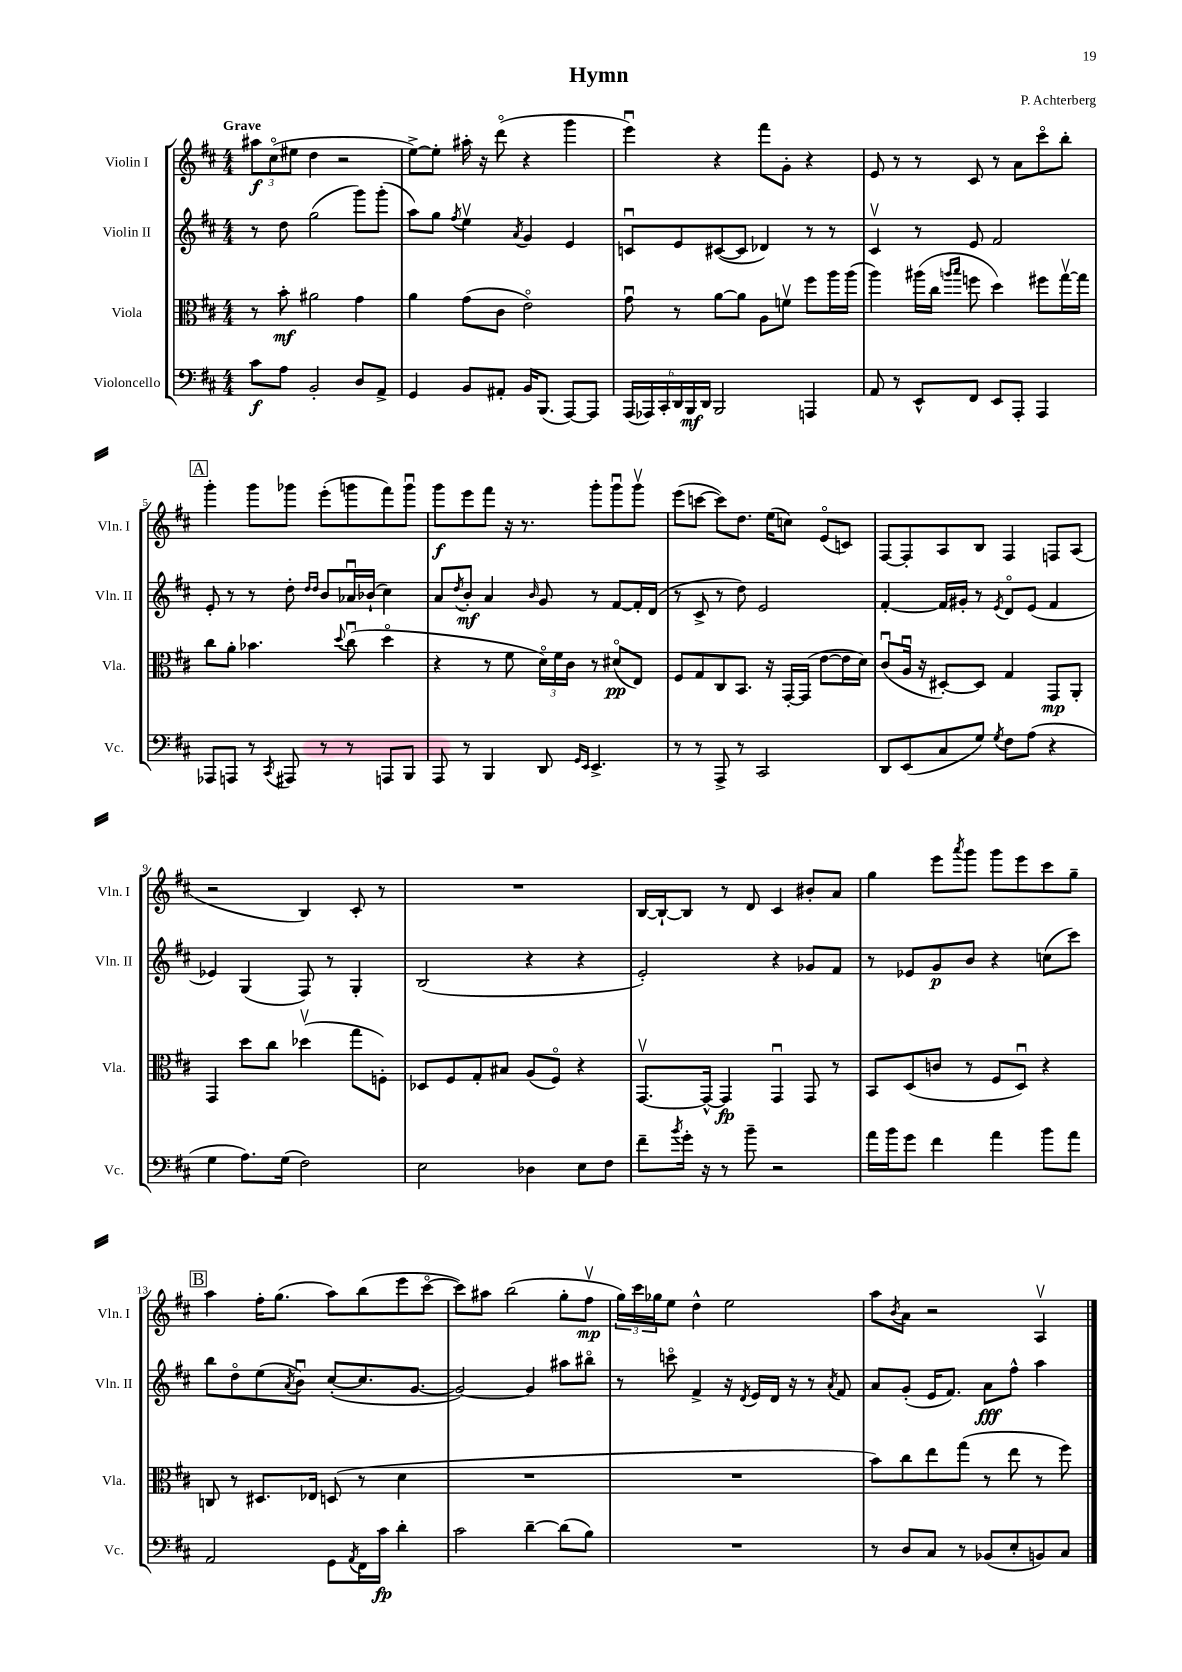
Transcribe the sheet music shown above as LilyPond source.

\header { title = "Hymn" composer = "P. Achterberg" }
<<
\new StaffGroup <<
\new Staff = "s0" \with { instrumentName = "Violin I" shortInstrumentName = "Vln. I" } {
    \clef treble \key d \major \numericTimeSignature \time 4/4 \tempo "Grave"
    \tuplet 3/2 { ais''8\f cis''8\flageolet( eis''8 } d''4 r2 |
    e''8~->) e''8-. ais''16-. r16 d'''8\flageolet( r4 g'''4 |
    e'''4\downbow) r4 fis'''8 g'8-. r4 |
    e'8 r8 r8 cis'8 r8 a'8 cis'''8\flageolet b''8-. |
    \mark \markup { \box "A" } g'''4-. g'''8 ges'''8 e'''8-.( g'''8 fis'''8) g'''8\downbow |
    g'''8\f e'''8 fis'''8 r16 r8. g'''8-. g'''8\downbow g'''8\upbow |
    e'''8( c'''8~ c'''8) d''8. e''16( c''8) e'8\flageolet( c'8) |
    fis8~ fis8-. a8 b8 fis4 f8 a8( |
    r2 b4) cis'8-. r8 |
    R1 |
    b16~ b16~-! b8 r8 d'8 cis'4 bis'8-. a'8 |
    g''4 e'''8 \acciaccatura { a'''8 } g'''8 g'''8 e'''8 cis'''8 g''8-- |
    \mark \markup { \box "B" } a''4 fis''16-. g''8.( a''8) b''8( e'''8 cis'''8~\flageolet |
    cis'''8) ais''8 b''2( g''8-. fis''8\upbow\mp |
    \tuplet 3/2 { g''16) cis'''16 ges''16 } e''8 d''4-^ e''2 |
    a''8 \acciaccatura { b'8 } a'8 r2 a4\upbow \bar "|." |
}
\new Staff = "s1" \with { instrumentName = "Violin II" shortInstrumentName = "Vln. II" } {
    \clef treble \key d \major \numericTimeSignature \time 4/4
    r8 d''8 g''2( g'''8) g'''8-.( |
    a''8) g''8 \acciaccatura { fis''8 } e''4\upbow \acciaccatura { a'8 } g'4 e'4 |
    c'8\downbow e'8 cis'8~( cis'8 des'4) r8 r8 |
    cis'4\upbow r8 e'8 fis'2 |
    \mark \markup { \box "A" } e'8-. r8 r8 d''8-. \grace { d''16 d''16 } b'8 aes'16\downbow bes'16-!( cis''4) |
    a'8 \acciaccatura { d''8 } b'8-.\mf a'4 \grace { b'16 } g'8 r8 fis'8~ fis'16-. d'16( |
    r8 cis'8-> r8 d''8) e'2 |
    fis'4~-. fis'16 gis'16-. r8 \acciaccatura { e'8 } d'8\flageolet e'8( fis'4 |
    ees'4) g4( fis8) r8 g4-. |
    b2( r4 r4 |
    e'2-.) r4 ges'8 fis'8 |
    r8 ees'8 g'8\p b'8 r4 c''8( cis'''8) |
    \mark \markup { \box "B" } b''8 d''8\flageolet e''8( \acciaccatura { a'8 } b'8\downbow) cis''8~-.( cis''8. g'8.~ |
    g'2~) g'4 ais''8 bis''8\flageolet |
    r8 c'''8\flageolet fis'4-> r16 \acciaccatura { d'8 } e'16 d'16 r16 r8 \acciaccatura { a'8 } fis'8 |
    a'8 g'8-.( e'16 fis'8.) a'8\fff fis''8-^ a''4 \bar "|." |
}
\new Staff = "s2" \with { instrumentName = "Viola" shortInstrumentName = "Vla." } {
    \clef alto \key d \major \numericTimeSignature \time 4/4
    r8 b'8-.\mf ais'2 g'4 |
    a'4 g'8( cis'8 e'2\flageolet) |
    g'8\downbow r8 a'8~ a'8 a8 f'8\upbow fis''8 a''16 a''16( |
    a''4) ais''16( cis''16 \grace { a''16 b''16 } f''8 d''4) fis''8 g''16~\upbow g''16 |
    \mark \markup { \box "A" } cis''8 a'8-. bes'4. \appoggiatura { d''8 } cis''8\downbow( d''4\flageolet |
    r4 r8 fis'8 \tuplet 3/2 { d'16\flageolet) fis'16 cis'16 } r8 dis'8\flageolet\pp( e8) |
    fis8 g8 cis8 b,8. r16 g,16~-. g,16( e'8~ e'16 d'16) |
    cis'8\downbow( a16\downbow r16 dis8~-.) dis8 g4 g,8\mp a,8-. |
    g,4 d''8 cis''8 des''4\upbow( g''8 f8-.) |
    des8 fis8 g8-. bis8 a8( fis8\flageolet) r4 |
    g,8.~\upbow g,16~-^ g,4\fp g,4\downbow g,8 r8 |
    b,8 d8( c'8 r8 fis8 d8\downbow) r4 |
    \mark \markup { \box "B" } c8 r8 dis8. ees16 d8( r8 d'4 |
    R1 |
    R1 |
    b'8) cis''8 e''8 g''8( r8 e''8 r8 fis''8) \bar "|." |
}
\new Staff = "s3" \with { instrumentName = "Violoncello" shortInstrumentName = "Vc." } {
    \clef bass \key d \major \numericTimeSignature \time 4/4
    cis'8\f a8 b,2-. d8 a,8-> |
    g,4 b,8 ais,8-. b,16 b,,8.( a,,8~) a,,8 |
    \tuplet 6/4 { a,,16( aes,,16) cis,16-. d,16 b,,16\mf d,16 } b,,2 a,,4 |
    a,8 r8 e,8-^ fis,8 e,8 a,,8-. a,,4 |
    \mark \markup { \box "A" } aes,,8 a,,8 r8 \acciaccatura { cis,8 } ais,,8 r8 r8 a,,8 b,,8 |
    a,,8 r8 b,,4 d,8 \grace { g,16 e,16 } e,4.-> |
    r8 r8 a,,8-> r8 cis,2 |
    d,8 e,8( cis8 g8) \acciaccatura { g8 } fis8 a8( r4 |
    g4 a8.) g16( fis2) |
    e2 des4 e8 fis8 |
    fis'8-- \acciaccatura { b'8 } g'16-. r16 r8 b'8-- r2 |
    a'16 b'16 g'8 fis'4 a'4 b'8 a'8 |
    \mark \markup { \box "B" } a,2 g,8 \acciaccatura { a,8 } fis,16 cis'16\fp d'4-. |
    cis'2 d'4~-- d'8( b8) |
    R1 |
    r8 d8 cis8 r8 bes,8( e8-. b,8) cis8 \bar "|." |
}
>>
>>
